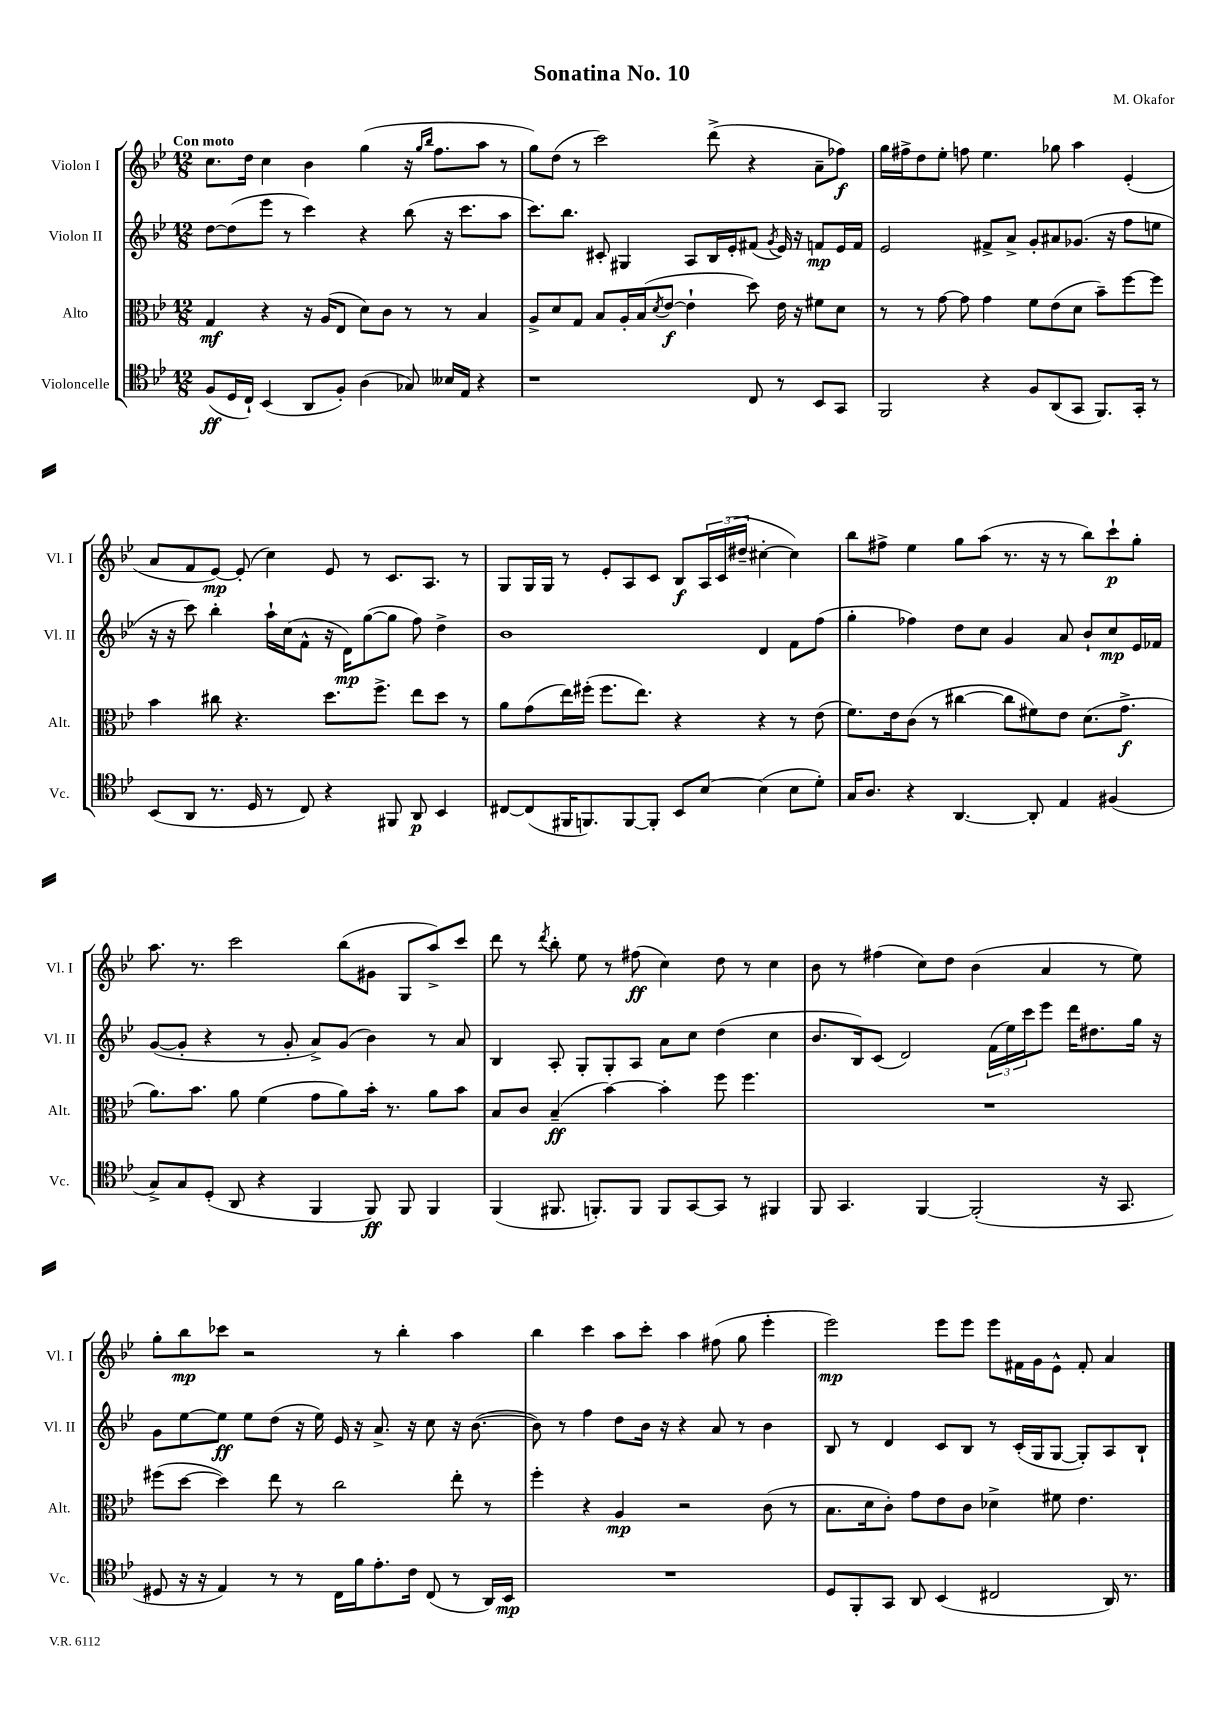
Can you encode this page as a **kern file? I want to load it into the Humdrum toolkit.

**kern	**kern	**kern	**kern
*staff4	*staff3	*staff2	*staff1
*clefC4	*clefC3	*clefG2	*clefG2
*k[b-e-]	*k[b-e-]	*k[b-e-]	*k[b-e-]
*M12/8	*M12/8	*M12/8	*M12/8
(8F/L	4G/	[8dd\L	8.cc\L
16D/L	.	(8dd\]	.
16C`/JJ)	.	.	16dd\Jk
(4BB-/	4r	8eee-\J	4cc\
.	.	8r	.
8AA/L	16r	4ccc\)	4b-\
.	(16A/LK	.	.
8F'/J)	8E-/J	.	.
(4A\	8d\L)	4r	(4gg\
.	8c\J	.	.
8G-/)	8r	(8bb-\	16r
.	.	.	16qqgg/LL
.	.	.	16qqbb-/JJ
.	.	.	8.ff\L
16B--/LL	8r	16r	.
16E-/JJ	.	8.ccc\L	.
4r	4B-/	.	8aa\J
.	.	8aa\J	8r
=	=	=	=
1r	8A^/L	8.ccc\L)	8gg\L)
.	8d/	.	(8dd\J
.	.	8.bb-\J	.
.	8G/J	.	8r
.	8B-/L	8c#'/	2ccc\)
.	16A'/L	4G#/	.
.	(16B-/J	.	.
.	8qd/	.	.
.	[8e-/J	.	.
.	4e-`\]	8A/L	.
.	.	16B-/L	(8ddd^\
.	.	16e-'/J	.
8C/	8dd\)	(8f#/J	4r
.	.	8qg/	.
8r	16e-\	16e-/)	.
.	16r	16r	.
8BB-/L	8f#\L	8f/L	8a~\L
8GG/J	8d\J	16e-/L	8ff-\J)
.	.	16f/JJ	.
=	=	=	=
2FF/	8r	2e-/	16gg\LL
.	.	.	16ff#^\J
.	8r	.	8dd\
.	[8g\	.	8ee-'\J
.	8g\]	.	8ff\
4r	4g\	8f#^/L	4.ee-\
.	.	8a^/J	.
8F/L	8f\L	8g'/L	.
(8AA/	(8e-\	8a#/	8gg-\
8GG/J	8d\J	(8.g-/J	4aa\
8.FF/L)	8b-~\L)	.	.
.	.	16r	.
.	[8ff\	8ff\L	(4e-'/
16GG'/Jk	.	.	.
8r	8ff\]J	8ee\J	.
=	=	=	=
(8BB-/L	4b-\	16r	8a/L
.	.	16r	.
8AA/J	.	8ccc\)	8f/
8.r	8cc#\	4bb-'\	[8e-/J)
.	4.r	.	(8e-'/]
16D/	.	.	.
8r	.	16aa`\LL	4cc\)
.	.	(16cc\J	.
8C/)	.	8f^^\J	.
4r	8.dd\L	16r	8e-/
.	.	16d\LK)	.
.	.	([8gg\	8r
.	8.ff^\J	.	.
8FF#/	.	8gg\]J	8.c/L
8AA/	8ee-\L	8ff\)	.
.	.	.	8.A/J
4BB-/	8dd\J	4dd^\	.
.	8r	.	8r
=	=	=	=
[8C#/L	8a\L	1b-	8G/L
(8C#/]	(8g\	.	16G/L
.	.	.	16G/JJ
16FF#/K	16ee-\L)	.	8r
8.FF/)	(16ff#'\JJ	.	.
.	8.ff#\L	.	8e-'/L
[8FF/	.	.	8A/
.	8.ee-\J)	.	.
8FF'/]J	.	.	8c/J
8BB-/L	4r	.	8B-/L
[8B-/J	.	.	24A/L
.	.	.	(24c/
.	.	.	24dd#~/JJ
(4B-\]	4r	4d/	[4cc#'\
8B-\L	8r	8f\L	4cc#\])
8d'\J)	(8e-\	(8ff\J	.
=	=	=	=
16G/LK	8.f\L)	4gg'\	8bb-\L
8.A/J	.	.	.
.	.	.	8ff#^\J
.	16e-\k	.	.
4r	(8c\J	4ff-\)	4ee-\
.	8r	.	.
[4.AA/	[4cc#\	8dd\L	8gg\L
.	.	8cc\J	(8aa\J
.	8cc#\]L	4g/	8.r
8AA'/]	8f#\)	.	.
.	.	.	16r
4E-/	8e-\J	8a/	8r
.	(8.d\L	8b-`/L	8bb-\L)
(4F#/	.	8cc/	8ccc`\
.	8.g^\J	.	.
.	.	16e-/L	8gg'\J
.	.	16f-/JJ	.
=	=	=	=
8G^/L)	8.a\L)	([8g/L	8.aa\
8G/	.	8g'/]J	.
.	8.b-\J	.	8.r
(8D'/J	.	4r	.
8AA/	8a\	.	2ccc\
4r	(4f\	8r	.
.	.	8g'/	.
4FF/	8g\L	8a^/L)	.
.	8a\)	(8g/J	(8bb-\L
8FF/)	16b-'\Jk	4b-\)	8g#\J
.	8.r	.	.
8FF/	.	.	8G/L
4FF/	8a\L	8r	8aa^/)
.	8b-\J	8a/	8ccc/J
=	=	=	=
(4FF/	8B-/L	4B-/	8ddd\
.	8c/J	.	8r
.	.	.	8qddd/
8.FF#/	(4B-~/	8A'/	8bb-'\
.	.	8G'/L	8ee-\
8.FF'/L)	.	.	.
.	[4b-\)	8G'/	8r
8FF/J	.	8A/J	(8ff#\
8FF/L	4b-'\]	8a\L	4cc\)
[8GG/	.	8cc\J	.
8GG/]J	8ff\	(4dd\	8dd\
8r	4.ff\	.	8r
4FF#/	.	4cc\	4cc\
=	=	=	=
8FF/	1.r	8.b-/L	8b-\
4.GG/	.	.	8r
.	.	16B-/k)	.
.	.	(8c/J	(4ff#\
.	.	2d/)	.
[4FF/	.	.	8cc\L)
.	.	.	8dd\J
(2FF'/]	.	.	(4b-\
.	.	(24f\LL	.
.	.	24ee-\)	.
.	.	24ccc\J	.
.	.	8eee-\J	4a/
.	.	16ddd\LK	.
.	.	8.dd#\	.
16r	.	.	8r
8.GG/	.	.	.
.	.	16gg\Jk	8ee-\)
.	.	16r	.
=	=	=	=
8D#/	(8ff#\L	8g\L	8gg'\L
16r	[8dd\J	[8ee-\	8bb-\
16r	.	.	.
4E-/)	4dd\])	8ee-\]J	8ccc-\J
.	.	8ee-\L	2r
8r	8ee-\	(8dd\J	.
8r	8r	16r	.
.	.	16ee-\)	.
16C\LL	2cc\	16e-/	.
16f\J	.	16r	.
8.e-'\	.	8.a^/	8r
.	.	.	4bb-'\
16c\Jk	.	16r	.
(8C/	.	8cc\	.
8r	8ee-'\	16r	4aa\
.	.	([8.b-\	.
16AA/LL)	8r	.	.
16BB-/JJ	.	.	.
=	=	=	=
1.r	4ff'\	8b-\])	4bb-\
.	.	8r	.
.	4r	4ff\	4ccc\
.	4A/	8dd\L	8aa\L
.	.	16b-\Jk	8ccc'\J
.	.	16r	.
.	2r	4r	4aa\
.	.	8a/	(8ff#\
.	.	8r	8gg\
.	(8c\	4b-\	4eee-'\
.	8r	.	.
=	=	=	=
8D/L	8.B-\L	8B-/	2eee-\)
8FF'/	.	8r	.
.	16d\k	.	.
8GG/J	8c'\J)	4d/	.
8AA/	8g\L	.	.
(4BB-/	8e-\	8c/L	8eee-\L
.	8c\J	8B-/J	8eee-\J
2C#/	4d-^\	8r	8eee-\L
.	.	(16c'/LL	16f#\L
.	.	16G/J	16g\J
.	8f#\	[8G/J	8e-^^\J
.	4.e-\	8G'/]L)	8f#'/
16AA/)	.	8A/	4a/
8.r	.	.	.
.	.	8B-`/J	.
==	==	==	==
*-	*-	*-	*-
